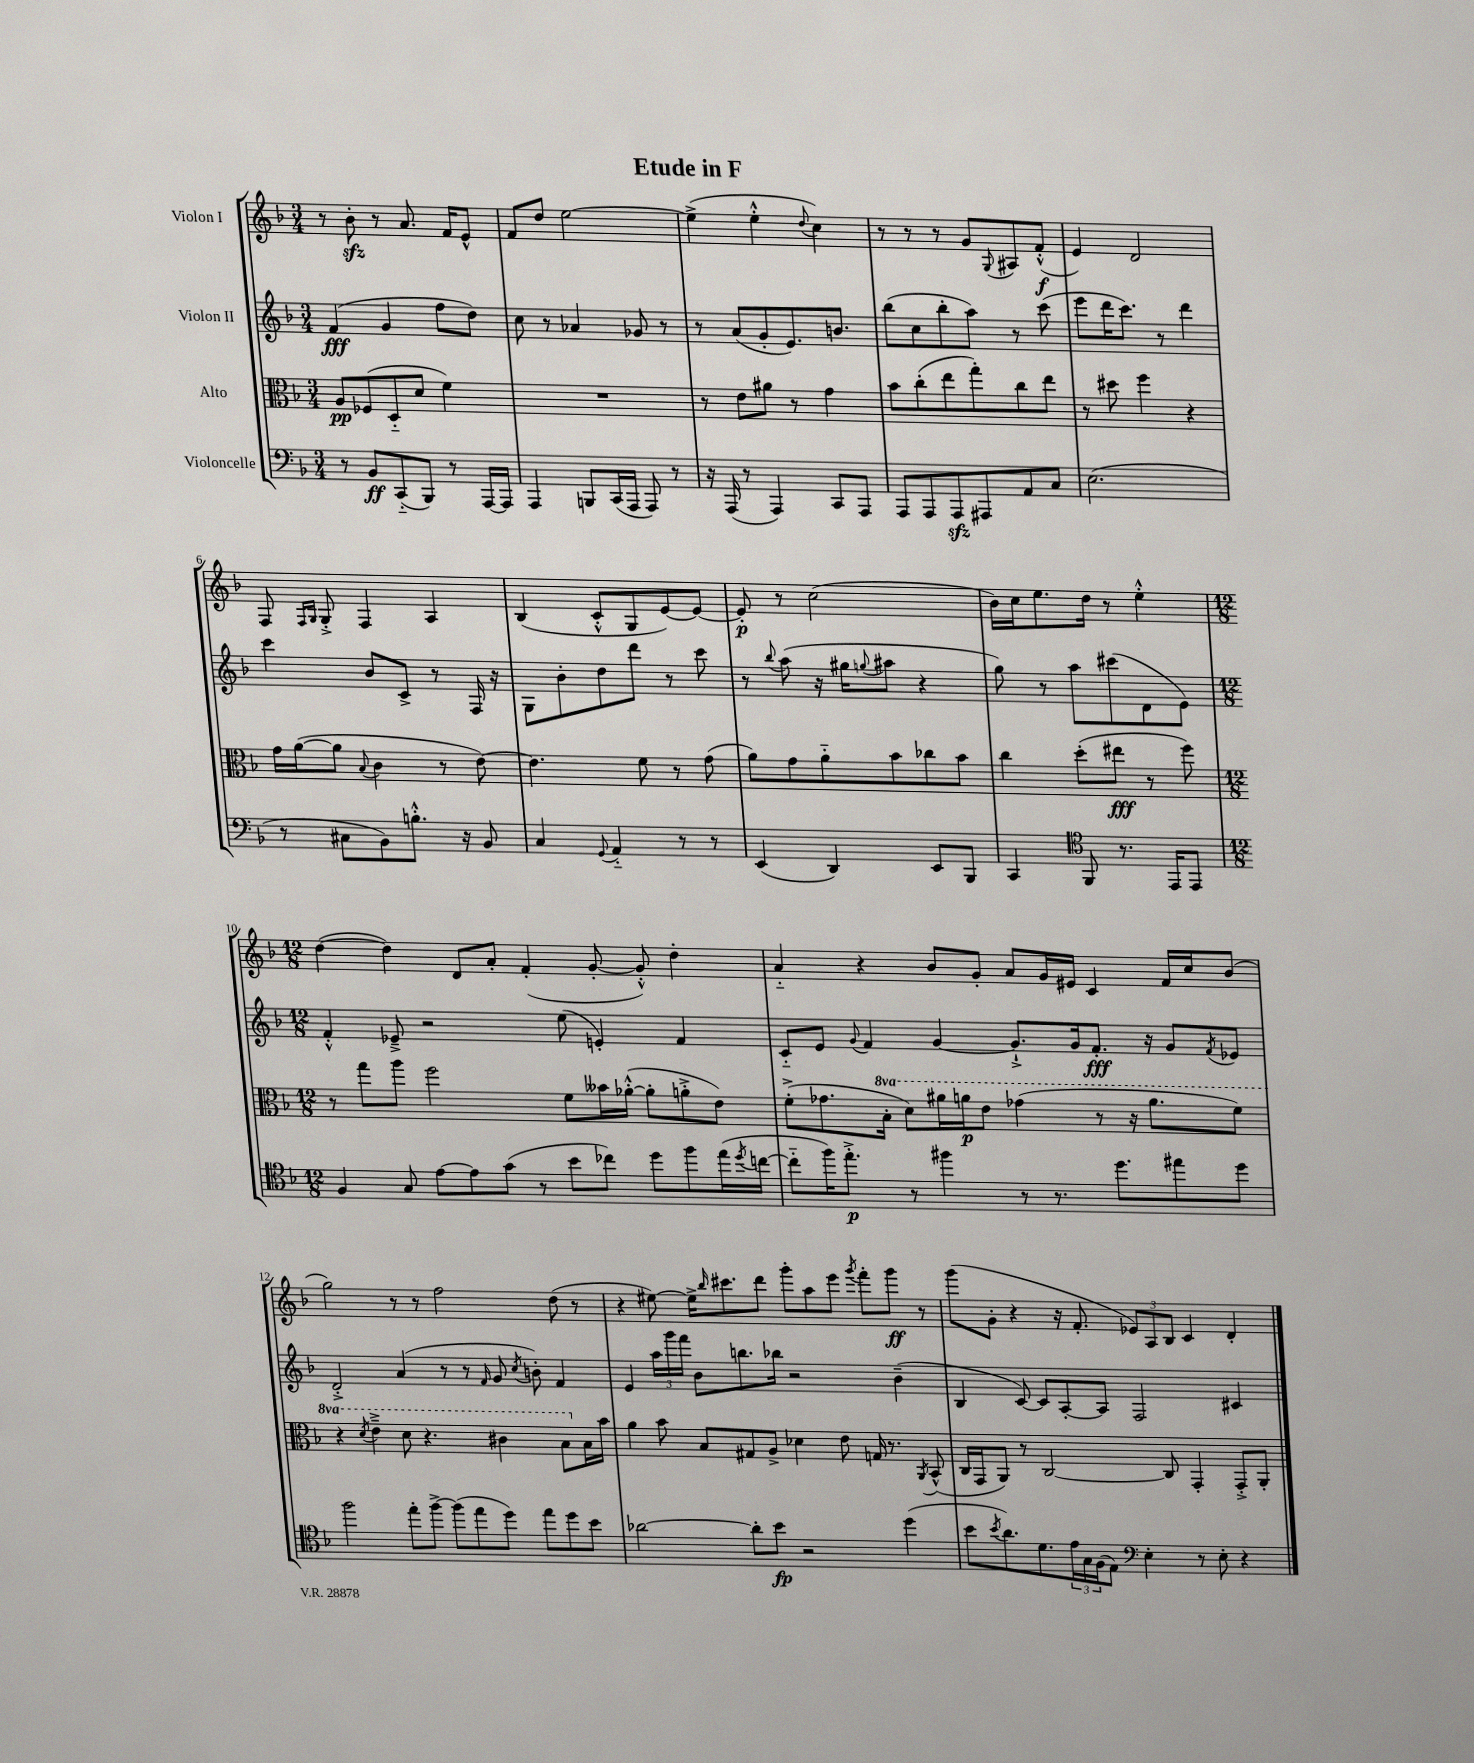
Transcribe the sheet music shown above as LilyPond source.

\header { title = "Etude in F" }
<<
\new StaffGroup <<
\new Staff = "s0" \with { instrumentName = "Violon I" } {
    \clef treble \key f \major \numericTimeSignature \time 3/4
    r8 bes'8-.\sfz r8 a'8. f'16 e'8-^ |
    f'8 d''8 e''2~ |
    e''4->( e''4-.-^ \appoggiatura { d''8 } c''4) |
    r8 r8 r8 g'8 \appoggiatura { g8 } ais8 f'8-.-^\f( |
    e'4) d'2 |
    f8 \grace { f16 g16 } g8-.-> f4 a4 |
    bes4( c'8-.-^ g8 e'8~) e'8~ |
    e'8-.\p r8 c''2( |
    bes'16) c''16 e''8. d''16 r8 e''4-.-^ |
    \numericTimeSignature \time 12/8 d''4~( d''4) d'8 a'8-. f'4-.( g'8~-. g'8-.-^) d''4-. |
    a'4-_ r4 bes'8 g'8-. a'8 g'16 eis'16 c'4 f'16 c''16 bes'8( |
    g''2) r8 r8 f''2 d''8( r8 |
    r4 eis''8~) eis''16-> \grace { bes''16 } cis'''8. d'''8 g'''8-. a''8 e'''8 \acciaccatura { g'''8 } f'''8-. g'''8\ff r8 |
    g'''8( g'8-. r4 r16 f'8.-. \tuplet 3/2 { ees'8) a8 bes8 } c'4 d'4-. \bar "|." |
}
\new Staff = "s1" \with { instrumentName = "Violon II" } {
    \clef treble \key f \major \numericTimeSignature \time 3/4
    f'4\fff( g'4 f''8 d''8) |
    c''8 r8 aes'4 ges'8 r8 |
    r8 a'8( g'8-. e'8.) b'8. |
    bes''8( c''8 bes''8-. a''8) r8 c'''8( |
    e'''8 d'''16 c'''8.) r8 d'''4 |
    c'''4 bes'8 c'8-> r8 f16 r16 |
    g8 bes'8-. d''8 d'''8 r8 c'''8 |
    r8 \appoggiatura { bes''8 } a''8( r16 gis''16 \appoggiatura { g''8 } ais''8 r4 |
    g''8) r8 a''8 cis'''8( d'8 e'8) |
    \numericTimeSignature \time 12/8 f'4-.-^ ees'8---> r2 e''8( e'4-.) f'4 |
    c'8-_ e'8 \appoggiatura { g'8 } f'4 g'4~ g'8.-!-> g'16 f'8.-.\fff r16 g'8 \acciaccatura { f'8 } ees'8 |
    d'2-.-> a'4( r8 r8 \grace { f'16 } g'8 \acciaccatura { c''8 } b'8-.) f'4 |
    e'4 \tuplet 3/2 { a''16 g'''16 f'''16 } bes'8 b''8. bes''16 r2 bes'4--( |
    bes4 c'8~) c'8 a8~-. a8 f2 cis'4 \bar "|." |
}
\new Staff = "s2" \with { instrumentName = "Alto" } {
    \clef alto \key f \major \numericTimeSignature \time 3/4 \set Staff.ottavationMarkups = #ottavation-simple-ordinals
    a8\pp fes8( d8-_ d'8 f'4) |
    R2. |
    r8 e'8 ais'8 r8 g'4 |
    bes'8 c''8-.( e''8 g''8-.) c''8 e''8 |
    r8 dis''8 f''4 r4 |
    g'16 a'16~( a'8 \appoggiatura { bes8 } c'4 r8 e'8~) |
    e'4. f'8 r8 g'8( |
    a'8) g'8 a'8-_ bes'8 ces''8 bes'8 |
    c''4 d''8-.( eis''8\fff r8 f''8) |
    \numericTimeSignature \time 12/8 r8 g''8 a''8 f''2 f'8 beses'16 aes'16~-.-^( aes'8-. a'8-.-> e'8) |
    f'8-.->( ges'8. \ottava #1 bes'16-. d''8) ais''16 a''16\p e''8 ges''4( r8 r16 a''8. f''8) |
    r4 \acciaccatura { d''8 } e''4---> d''8 r4. cis''4 bes'8 \ottava #0 bes16 bes'16 |
    a'4 bes'8 bes8 gis8 a8-> des'4 e'8 g16 r8. \acciaccatura { a,8 } bes,8-^( |
    c16 g,16 a,8) r8 c2~ c8 g,4-. g,8-.-> a,8-. \bar "|." |
}
\new Staff = "s3" \with { instrumentName = "Violoncelle" } {
    \clef bass \key f \major \numericTimeSignature \time 3/4
    r8 bes,8\ff c,8-_( bes,,8) r8 a,,16~ a,,16 |
    a,,4 b,,8 c,16( a,,16 a,,8) r8 |
    r16 a,,16( r8 a,,4) c,8 a,,8 |
    a,,8 a,,8 a,,8\sfz ais,,8 a,8 c8 |
    e2.( |
    r8 cis8 bes,8) b8.-.-^ r16 bes,8 |
    c4 \appoggiatura { g,8 } a,4-_ r8 r8 |
    e,4( d,4) e,8 bes,,8 |
    c,4 \clef tenor f,8 r8. e,16 e,8 |
    \numericTimeSignature \time 12/8 f4 g8 e'8~ e'8 g'8( r8 bes'8 ces''8) d''8 f''8 e''16( \acciaccatura { d''8 } c''16~ |
    c''8-_ f''16) e''8.-.->\p r8 fis''4 r8 r8. d''8. eis''8 d''8 |
    f''2 e''8-. f''8~-> f''8( e''8 d''8) e''8 d''8 bes'8 |
    aes'2~ aes'8-. bes'8\fp r2 d''4( |
    bes'8 \acciaccatura { bes'8 } a'8.) d'8. \tuplet 3/2 { e'16 g16 f16( } e8) \clef bass e4-. r8 e8-. r4 \bar "|." |
}
>>
>>
